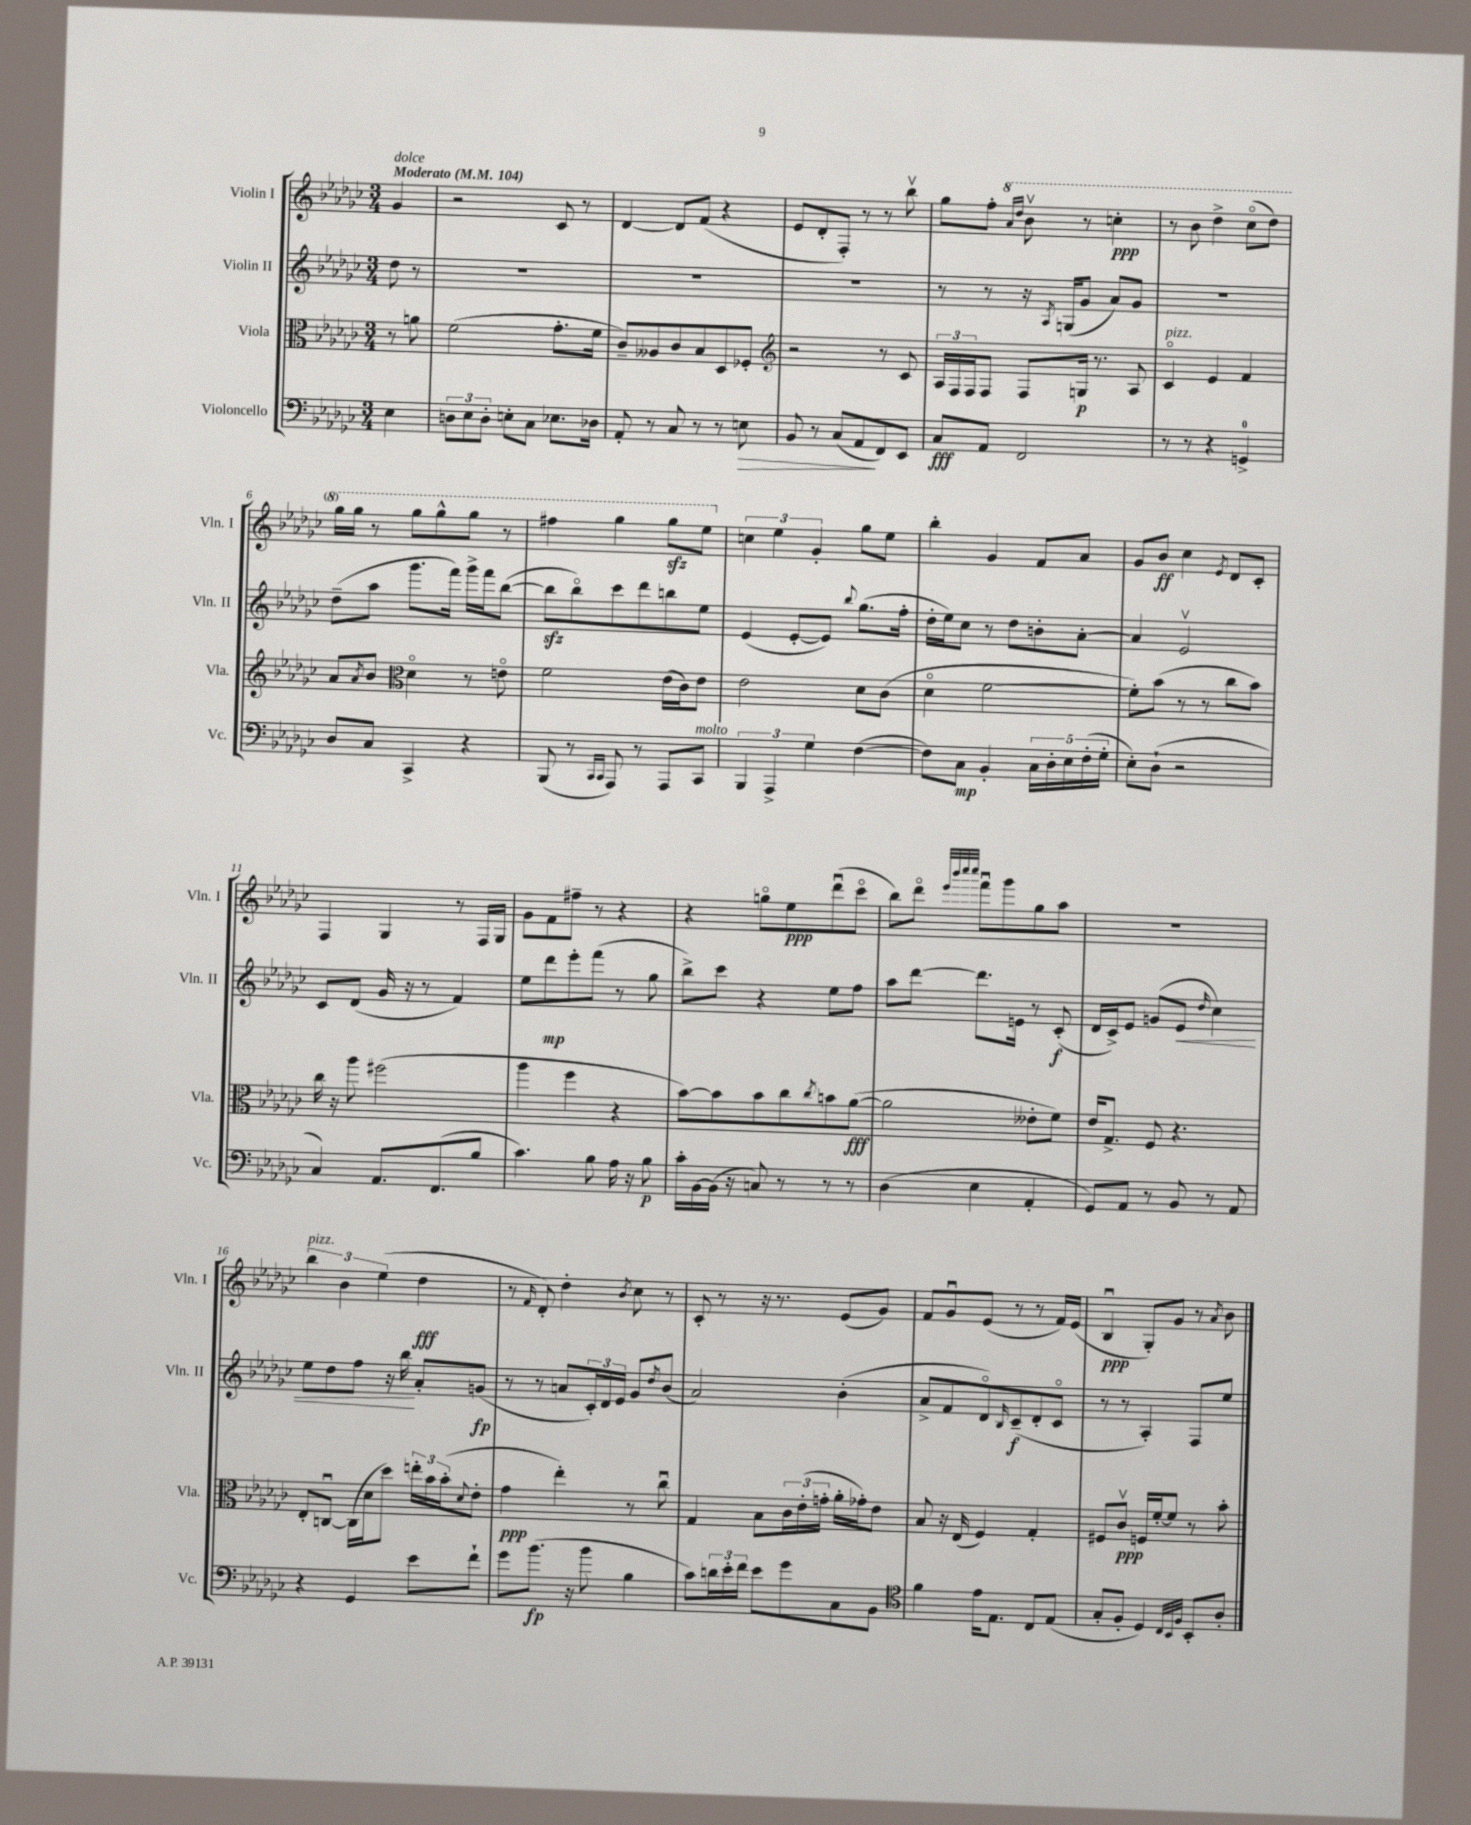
<<
\new StaffGroup <<
\new Staff = "s0" \with { instrumentName = "Violin I" shortInstrumentName = "Vln. I" } {
    \clef treble \key ges \major \numericTimeSignature \time 3/4 \partial 4 \tempo "Moderato" 4 = 104
    ges'4^\markup { \italic "dolce" } |
    r2 ces'8 r8 |
    des'4~ des'8 f'8( r4 |
    ees'8 des'8-. f8-.) r8 r8 bes''8\upbow |
    ges''8 f''8-. \ottava #1 \grace { aes''16 des'''16 } bes''8\upbow r8 c'''4-.\ppp |
    r8 bes''8 des'''4-> ces'''8\flageolet( des'''8) |
    ges'''16 ges'''16 r8 ges'''8 ges'''8-^ ges'''8 r8 |
    fis'''4 ges'''4 ges'''8\sfz ees'''8 \ottava #0 |
    \tuplet 3/2 { c''4 ees''4 ges'4-. } ges''8 ees''8 |
    bes''4-. ges'4 f'8 aes'8 |
    ges'8 bes'8\ff ces''4 \acciaccatura { ees'8 } des'8 ces'8-. |
    f4 ges4 r8 f16 ges16 |
    ges'8 f'8 fis''8-- r8 r4 |
    r4 g''8\flageolet ees''8\ppp des'''8\downbow( ces'''8\flageolet |
    bes''8) des'''8\flageolet \grace { ees'''32 bes'''32 ces''''32 ces''''32 } f'''8\downbow ges'''8 ges''8 aes''8 |
    R2. |
    \tuplet 3/2 { bes''4^\markup { \italic "pizz." } bes'4 ees''4( } des''4\fff |
    r8 \grace { f'16 } des'8-.) des''4-. \acciaccatura { bes'8 } ces''8 r8 |
    ces'8-. r8 r16 r8. ees'8( ges'8) |
    f'8 ges'8\downbow ees'8( r8 r8 f'16) ees'16( |
    bes4\downbow\ppp ges8-.) ges'8 r8 \acciaccatura { aes'8 } bes'8 \bar "|." |
}
\new Staff = "s1" \with { instrumentName = "Violin II" shortInstrumentName = "Vln. II" } {
    \clef treble \key ges \major \numericTimeSignature \time 3/4 \partial 4
    des''8 r8 |
    R2. |
    R2. |
    R2. |
    r8 r8 r16 \acciaccatura { aes8 } g16( ges'8 aes'8) ges'8 |
    R2. |
    des''8--( aes''8 ges'''8. f'''16) ges'''16-> f'''16 bes''8~( |
    bes''8\sfz bes''8\flageolet) ces'''8 des'''8 b''8 ees''8 |
    ees'4( ees'8~-. ees'8) \appoggiatura { bes''8 } ges''8.( f''16-. |
    des''16-. ees''16) ces''8 r8 des''8 b'8-. aes'8~-. |
    aes'4 ees'2\upbow |
    ces'8 des'8( ges'16 r16 r8 f'4) |
    ees''8 des'''8\mp ees'''8-. f'''8( r8 ges''8 |
    bes''8->) ces'''8 r4 ees''8 f''8 |
    aes''8 des'''8~ des'''8. e'16 r8 ces'8-.\f( |
    des'16 ces'16->) ees'8 g'8( ees'8\< \grace { des''16 } ces''4) |
    ees''8 des''8 f''8 r16 bes''16\! aes'8-. g'8\fp( |
    r8 r8 a'8 \tuplet 3/2 { ces'16-.) des'16 ees'16 } ges'8 \acciaccatura { des''8 } bes'8( |
    aes'2) bes'4-.( |
    aes'8-> f'8 des'8\flageolet) \grace { bes16 } ces'8--\f( des'8-. ces'8\flageolet |
    r8 r8 aes4-.) f8 ees''8 \bar "|." |
}
\new Staff = "s2" \with { instrumentName = "Viola" shortInstrumentName = "Vla." } {
    \clef alto \key ges \major \numericTimeSignature \time 3/4 \partial 4
    r8 a'8 |
    f'2( ges'8.-. f'16 |
    ces'8--) aeses8 ces'8 bes8 des8 fes8-. |
    \clef treble r2 r8 ces'8 |
    \tuplet 3/2 { aes16 f16 f16 } f8 f8 g16\p r8. aes8 |
    ces'4\flageolet^\markup { \italic "pizz." } ees'4 f'4 |
    aes'8 \acciaccatura { aes'8 } bes'8 \clef alto des'4\flageolet r8 e'8\flageolet |
    f'2 ees'16( ces'16) ees'8 |
    ees'2 des'8 ces'8( |
    des'4\flageolet f'2~ |
    f'8-.) bes'8( r8 r8 ces''8 bes'8) |
    ces''16 r16 aes''8 fis''2( |
    aes''4 f''4 r4 |
    bes'8~) bes'8 bes'8 ces''8 \acciaccatura { ces''8 } b'8 aes'8~\fff( |
    aes'2 eeses'8-. f'8) |
    ees'16 ges8.-> f8 r4. |
    ees8-. c8~\downbow c16( des'16 des''8) \tuplet 3/2 { e''16-. bes'16 bes'16-.( } \appoggiatura { des'8 } ees'8-. |
    ges'4\ppp ees''4-.) r8 ces''8\downbow |
    ges4 bes8 \tuplet 3/2 { ces'16 ees'16-.( g'16-. } aes'16-. ges'16-.) ees'8 |
    bes8 r16 ees16( f4) ges4-. |
    fis8 ces'8\upbow\ppp f16 f'16~-. f'8 r8 bes'8-. \bar "|." |
}
\new Staff = "s3" \with { instrumentName = "Violoncello" shortInstrumentName = "Vc." } {
    \clef bass \key ges \major \numericTimeSignature \time 3/4 \partial 4
    ees4 |
    \tuplet 3/2 { d8 ees8 d8-. } e8-. ces8 ees8. des16 |
    aes,8-. r8 ces8 r8 r8 e8\> |
    bes,8 r8 ces8( aes,8\! f,8) ees,8 |
    ces8\fff aes,8 f,2 |
    r8 r8 r4 g,4-0-> |
    des8 ces8 ces,4-> r4 |
    bes,,8( r8 \grace { ces,16 ces,16 } aes,,8) r8 aes,,8 ces,8^\markup { \italic "molto" } |
    \tuplet 3/2 { bes,,4 aes,,4-> ges4 } f4~( |
    f8) ces8\mp bes,4-. \tuplet 5/4 { ces16 des16-. ees16 f16-.( ges16-. } |
    ees8-.) des8-!( r2 |
    ces4) aes,8. f,8.( bes8 |
    ces'4.) bes8 aes16 r16 bes8\p |
    ces'16-. bes,16~ bes,16( r16 c8) r8 r8 r8 |
    des4( ees4 aes,4-. |
    ges,8) aes,8 r8 bes,8 r8 aes,8 |
    r4 ges,4 ees'8 f'8-! |
    ges'8 bes'8.\fp( r16 bes'8 bes4 |
    ces'8) \tuplet 3/2 { d'16 ees'16-. f'16 } ees'8 ges'8 ces8 bes,8 |
    \clef tenor f'4 ees'16 ees8. ces8 ees8( |
    ges8-. f8-. des4) \grace { ces32 bes,32 f32 } bes,8-. aes8-. \bar "|." |
}
>>
>>
